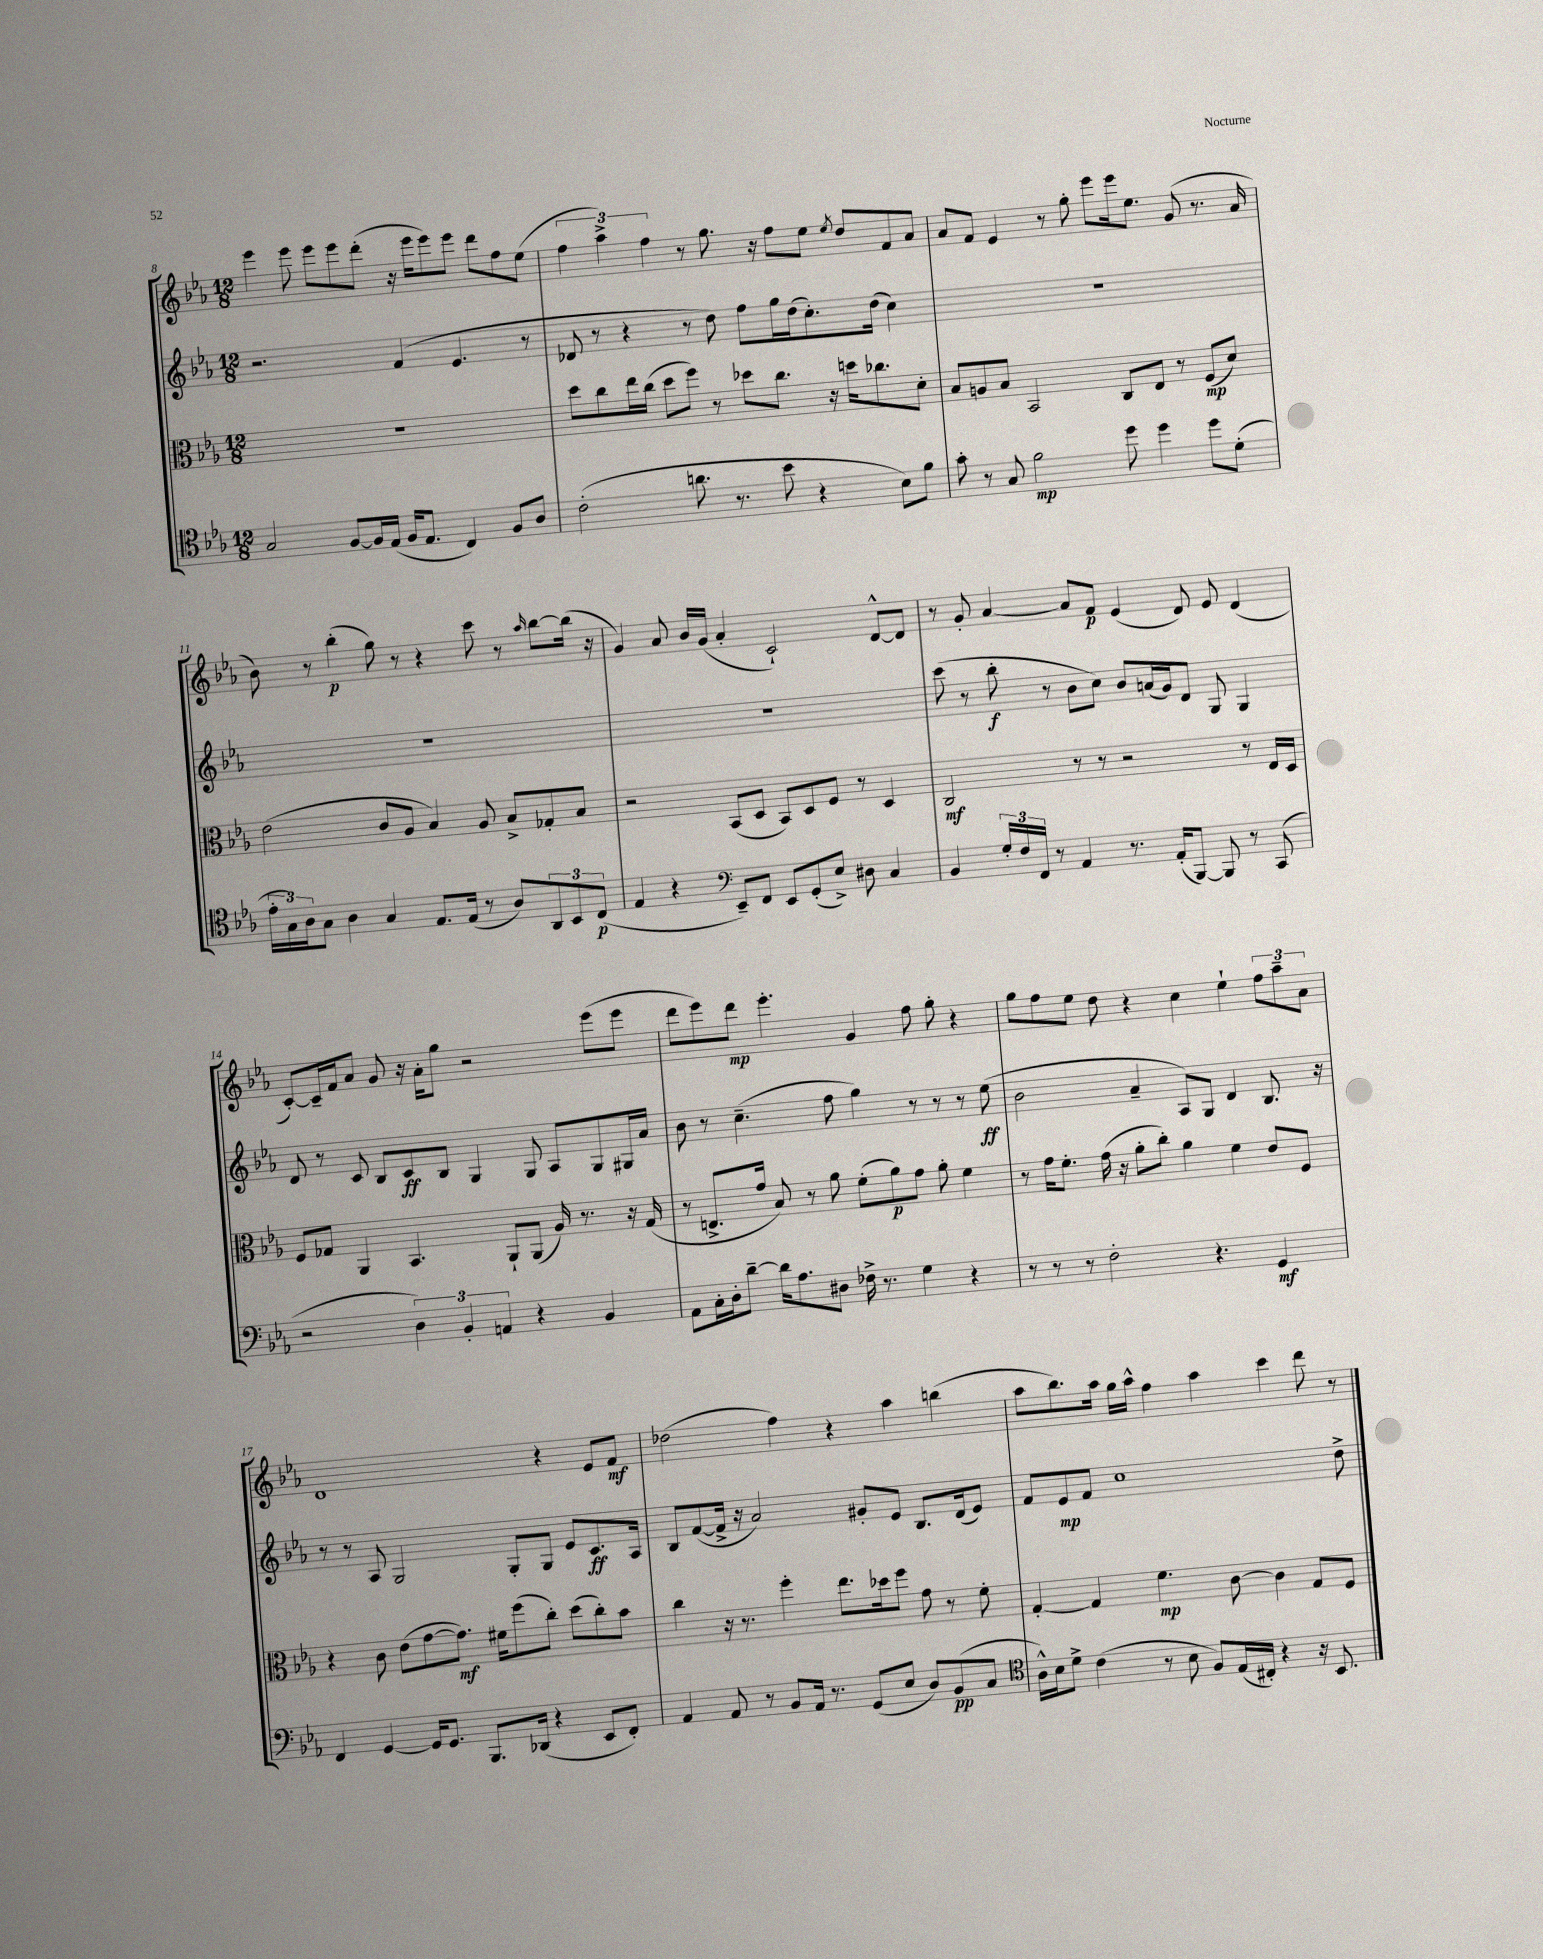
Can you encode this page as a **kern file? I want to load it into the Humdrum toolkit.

**kern	**dynam	**kern	**dynam	**kern	**dynam	**kern	**dynam
*part4	*part4	*part3	*part3	*part2	*part2	*part1	*part1
*staff4	*staff4	*staff3	*staff3	*staff2	*staff2	*staff1	*staff1
*clefC4	*	*clefC3	*	*clefG2	*	*clefG2	*
*k[b-e-a-]	*	*k[b-e-a-]	*	*k[b-e-a-]	*	*k[b-e-a-]	*
*M12/8	*	*M12/8	*	*M12/8	*	*M12/8	*
=8	=8	=8	=8	=8	=8	=8	=8
2G/	.	1.r	.	2.r	.	4eee-\	.
.	.	.	.	.	.	8eee-\	.
.	.	.	.	.	.	8eee-\L	.
[8F/L	.	.	.	.	.	8eee-\	.
16F/L]	.	.	.	.	.	(8ddd'\J	.
(16E-/JJ	.	.	.	.	.	.	.
16F/KL	.	.	.	(4f/	.	16r	.
8.E-/J	.	.	.	.	.	16eee-\KL	.
.	.	.	.	.	.	8eee-\)	.
4C/)	.	.	.	4.e-/	.	8eee-\J	.
.	.	.	.	.	.	8ddd\L	.
8F/L	.	.	.	.	.	8ff\	.
8A-/J	.	.	.	8r	.	(8ee-\J	.
=9	=9	=9	=9	=9	=9	=9	=9
(2c'\	.	8dd\L	.	8d-X/	.	6ff\	.
.	.	8cc\	.	8r	.	.	.
.	.	.	.	.	.	6aa-^\)	.
.	.	16ee-\L	.	4r	.	.	.
.	.	(16cc\JJ	.	.	.	.	.
.	.	.	.	.	.	6ff\	.
.	.	8dd\L	.	.	.	.	.
8.an\	.	8ff\J)	.	8r	.	8r	.
.	.	8r	.	8dd\)	.	8.gg\	.
8.r	.	.	.	.	.	.	.
.	.	8dd-X\L	.	8ff\L	.	.	.
.	.	.	.	.	.	16r	.
8b-\	.	8.cc\J	.	16gg\L	.	8ff\L	.
.	.	.	.	(16dd\J	.	.	.
4r	.	.	.	8.cc'\)	.	8ee-\J	.
.	.	16r	.	.	.	.	.
.	.	.	.	.	.	8qee-/	.
.	.	16ddn\KL	.	.	.	8dd/L	.
.	.	8.cc-X\	.	(16dd\Jk	.	.	.
8B-\L)	.	.	.	4cc\)	.	8f/	.
8f\J	.	8d'\J	.	.	.	8a-/J	.
=10	=10	=10	=10	=10	=10	=10	=10
8g'\	.	8B-/L	.	1.r	.	8a-/L	.
8r	.	8An/	.	.	.	8f/J	.
8G/	.	8B-/J	.	.	.	4e-/	.
2f\	mp	2BB-/	.	.	.	.	.
.	.	.	.	.	.	8r	.
.	.	.	.	.	.	8gg'\	.
.	.	.	.	.	.	8eee-\L	.
8dd\	.	8C/L	.	.	.	16eee-\k	.
.	.	.	.	.	.	8.ee-\J	.
4dd\	.	8E-/J	.	.	.	.	.
.	.	8r	.	.	.	(8g/	.
8dd\L	.	(8F/L	mp	.	.	8.r	.
(8d'\J	.	8d/J)	.	.	.	.	.
.	.	.	.	.	.	16a-/	.
!!LO:LB:g=z
=11	=11	=11	=11	=11	=11	=11	=11
24e-'\LL	.	(2e-\	.	1.r	.	8b-\)	.
24G\)	.	.	.	.	.	.	.
24A-\J	.	.	.	.	.	.	.
8G\J	.	.	.	.	.	8r	.
4A-\	.	.	.	.	.	(4bb-'\	p
4G/	.	8c/L	.	.	.	8gg\)	.
.	.	8A-/J	.	.	.	8r	.
8.E-/L	.	4B-/)	.	.	.	4r	.
(16E-/Jk	.	.	.	.	.	.	.
8r	.	8A-/	.	.	.	8ccc\	.
8A-/L)	.	8B-^/L	.	.	.	8r	.
.	.	.	.	.	.	16qqaa-/	.
12AA-/	.	8G-X'/	.	.	.	[8bb-\L	.
12BB-/	.	.	.	.	.	.	.
.	.	8B-/J	.	.	.	(16bb-\Jk]	.
(12C/J	p	.	.	.	.	.	.
.	.	.	.	.	.	16r	.
=12	=12	=12	=12	=12	=12	=12	=12
4E-/	.	2r	.	1.r	.	4g/)	.
4r	.	.	.	.	.	8a-/	.
.	.	.	.	.	.	16b-/LL	.
.	.	.	.	.	.	(16g/JJ	.
*clefF4	*	*	*	*	*	*	*
8EE-~/L)	.	(8BB-/L	.	.	.	4a-'/	.
8FF/J	.	8D/J	.	.	.	.	.
8EE-/L	.	8BB-/L)	.	.	.	2c`/)	.
(8GG'/	.	8D/	.	.	.	.	.
8E-^/J)	.	8F/J	.	.	.	.	.
8D#X\	.	8r	.	.	.	.	.
4C/	.	4D/	.	.	.	[8d^^/L	.
.	.	.	.	.	.	8d/J]	.
=13	=13	=13	=13	=13	=13	=13	=13
4BB-/	.	2C/	mf	(8ccc\	.	8r	.
.	.	.	.	8r	.	8g'/	.
24G'/LL	.	.	.	8bb-'\	f	[4a-/	.
24F/	.	.	.	.	.	.	.
24FF/JJ	.	.	.	.	.	.	.
8r	.	.	.	8r	.	.	.
4AA-/	.	8r	.	8b-\L	.	8a-/L]	.
.	.	8r	.	8cc\J)	.	8f/J	p
8.r	.	2r	.	8b-/L	.	(4e-/	.
.	.	.	.	(16an/L	.	.	.
(16AA-'/KL	.	.	.	16g/J)	.	.	.
[8BBB-/J)	.	.	.	8d/J	.	8d/)	.
8BBB-/]	.	.	.	8G/	.	8e-/	.
8r	.	8r	.	4G/	.	(4d/	.
(8CC/	.	16E-/LL	.	.	.	.	.
.	.	16D/JJ	.	.	.	.	.
!!LO:LB:g=z
=14	=14	=14	=14	=14	=14	=14	=14
2r	.	8F/L	.	8d/	.	[8c'/L)	.
.	.	8G-X/J	.	8r	.	16c~/L]	.
.	.	.	.	.	.	16f/J	.
.	.	4AA-/	.	8c/	.	8a-/J	.
.	.	.	.	8B-/L	.	8g/	.
6D\)	.	4.BB-/	.	8c/	ff	16r	.
.	.	.	.	.	.	16a-'\KL	.
.	.	.	.	8B-/J	.	8gg\J	.
6BB-'/	.	.	.	.	.	.	.
.	.	.	.	4G/	.	2r	.
6AAn/	.	.	.	.	.	.	.
.	.	8AA-`/L	.	.	.	.	.
4r	.	(8AA-/J	.	8G/	.	.	.
.	.	16A-/)	.	8A-/L	.	.	.
.	.	8.r	.	.	.	.	.
4BB-/	.	.	.	8G/	.	(8eee-\L	.
.	.	16r	.	16G#X/L	.	8eee-\J	.
.	.	(16G-/	.	16a-/JJ	.	.	.
=15	=15	=15	=15	=15	=15	=15	=15
8AA-\L	.	8r	.	8b-\	.	8ddd\L	.
16C'\L	.	8.En^/L	.	8r	.	8eee-\)	.
16D'\J	.	.	.	.	.	.	.
[8d~\J	.	.	.	(4.cc~\	.	8ddd\J	mp
.	.	16g/Jk	.	.	.	.	.
16d\KL]	.	8B-/)	.	.	.	4.eee-'\	.
8.A-\	.	.	.	.	.	.	.
.	.	8r	.	.	.	.	.
8D#X\J	.	8a-\	.	8ff\	.	.	.
16F-X^\	.	(8f'\L	.	4gg\)	.	4g/	.
8.r	.	.	.	.	.	.	.
.	.	8a-\)	p	.	.	.	.
4G\	.	8g\J	.	8r	.	8ff\	.
.	.	8a-'\	.	8r	.	8gg'\	.
4r	.	4f\	.	8r	.	4r	.
.	.	.	.	(8ee-\	ff	.	.
=16	=16	=16	=16	=16	=16	=16	=16
8r	.	8r	.	2b-\	.	8gg\L	.
8r	.	16g\KL	.	.	.	8ff\	.
.	.	8.f'\J	.	.	.	.	.
8r	.	.	.	.	.	8ee-\J	.
2F'\	.	(16g\	.	.	.	8dd\	.
.	.	16r	.	.	.	.	.
.	.	8a-'\L	.	4a-~/	.	4r	.
.	.	8cc'\J)	.	.	.	.	.
.	.	4a-\	.	8A-/L)	.	4cc\	.
4.r	.	.	.	8G/J	.	.	.
.	.	4f\	.	4d/	.	4ee-`\	.
4GG/	mf	8e-/L	.	8.B-/	.	12ff\L	.
.	.	.	.	.	.	12aa-~\	.
.	.	8F/J	.	.	.	.	.
.	.	.	.	.	.	12a-\J	.
.	.	.	.	16r	.	.	.
!!LO:LB:g=z
=17	=17	=17	=17	=17	=17	=17	=17
4FF/	.	4r	.	8r	.	1d	.
.	.	.	.	8r	.	.	.
[4GG/	.	8c\	.	8A-/	.	.	.
.	.	(8e-\L	.	2G/	.	.	.
16GG/KL]	.	[8g\	.	.	.	.	.
8.GG/J	.	.	.	.	.	.	.
.	.	8.g\J])	mf	.	.	.	.
8.BBB-/L	.	.	.	.	.	.	.
.	.	16f#X\KL	.	.	.	.	.
.	.	(8ff\	.	8G'/L	.	.	.
(16DD-X/Jk	.	.	.	.	.	.	.
4r	.	8cc'\J)	.	8G/J	.	4r	.
.	.	(8dd\L	.	8e-/L	.	.	.
8EE-/L	.	8cc'\)	.	8.c/	ff	8e-/L	.
8FF'/J)	.	8b-\J	.	.	.	8f/J	mf
.	.	.	.	16A-/Jk	.	.	.
=18	=18	=18	=18	=18	=18	=18	=18
4AA-/	.	4cc\	.	8B-/L	.	(2dd-X\	.
.	.	.	.	([8f/	.	.	.
8AA-/	.	16r	.	16f^/Jk]	.	.	.
.	.	8.r	.	16r	.	.	.
8r	.	.	.	2a-/)	.	.	.
8BB-/L	.	4ff'\	.	.	.	4ff\)	.
16AA-/Jk	.	.	.	.	.	.	.
8.r	.	.	.	.	.	.	.
.	.	8.ee-\L	.	.	.	4r	.
(8GG/L	.	.	.	8g#X'/L	.	.	.
.	.	16dd-X\k	.	.	.	.	.
8E-/J	.	8ff\J	.	8e-/J	.	4aa-\	.
8D/L)	.	8g\	.	8.B-/L	.	.	.
(8BB-/	pp	8r	.	.	.	(4bbn\	.
.	.	.	.	(16d/k	.	.	.
8C/J	.	8f'\	.	8e-/J)	.	.	.
=19	=19	=19	=19	=19	=19	=19	=19
*clefC4	*	*	*	*	*	*	*
16A-^^\LL)	.	[4G'/	.	8f/L	.	8aa-\L	.
16B-\J	.	.	.	.	.	.	.
8d^\J	.	.	.	8e-/	mp	8.bb-\)	.
(4c\	.	4G/]	.	8f/J	.	.	.
.	.	.	.	.	.	16aa-\Jk	.
.	.	.	.	1cc	.	16gg\LL	.
.	.	.	.	.	.	16aa-^^\JJ	.
8r	.	4.f\	mp	.	.	4ff\	.
8B-\	.	.	.	.	.	.	.
8F/L)	.	.	.	.	.	4aa-\	.
(16E-/L	.	[8c\	.	.	.	.	.
16C#X'/JJ)	.	.	.	.	.	.	.
4r	.	4c\]	.	.	.	4ccc\	.
16r	.	8G/L	.	.	.	8ddd\	.
8.BB-/	.	.	.	.	.	.	.
.	.	8F/J	.	8dd^\	.	8r	.
==	==	==	==	==	==	==	==
*-	*-	*-	*-	*-	*-	*-	*-
